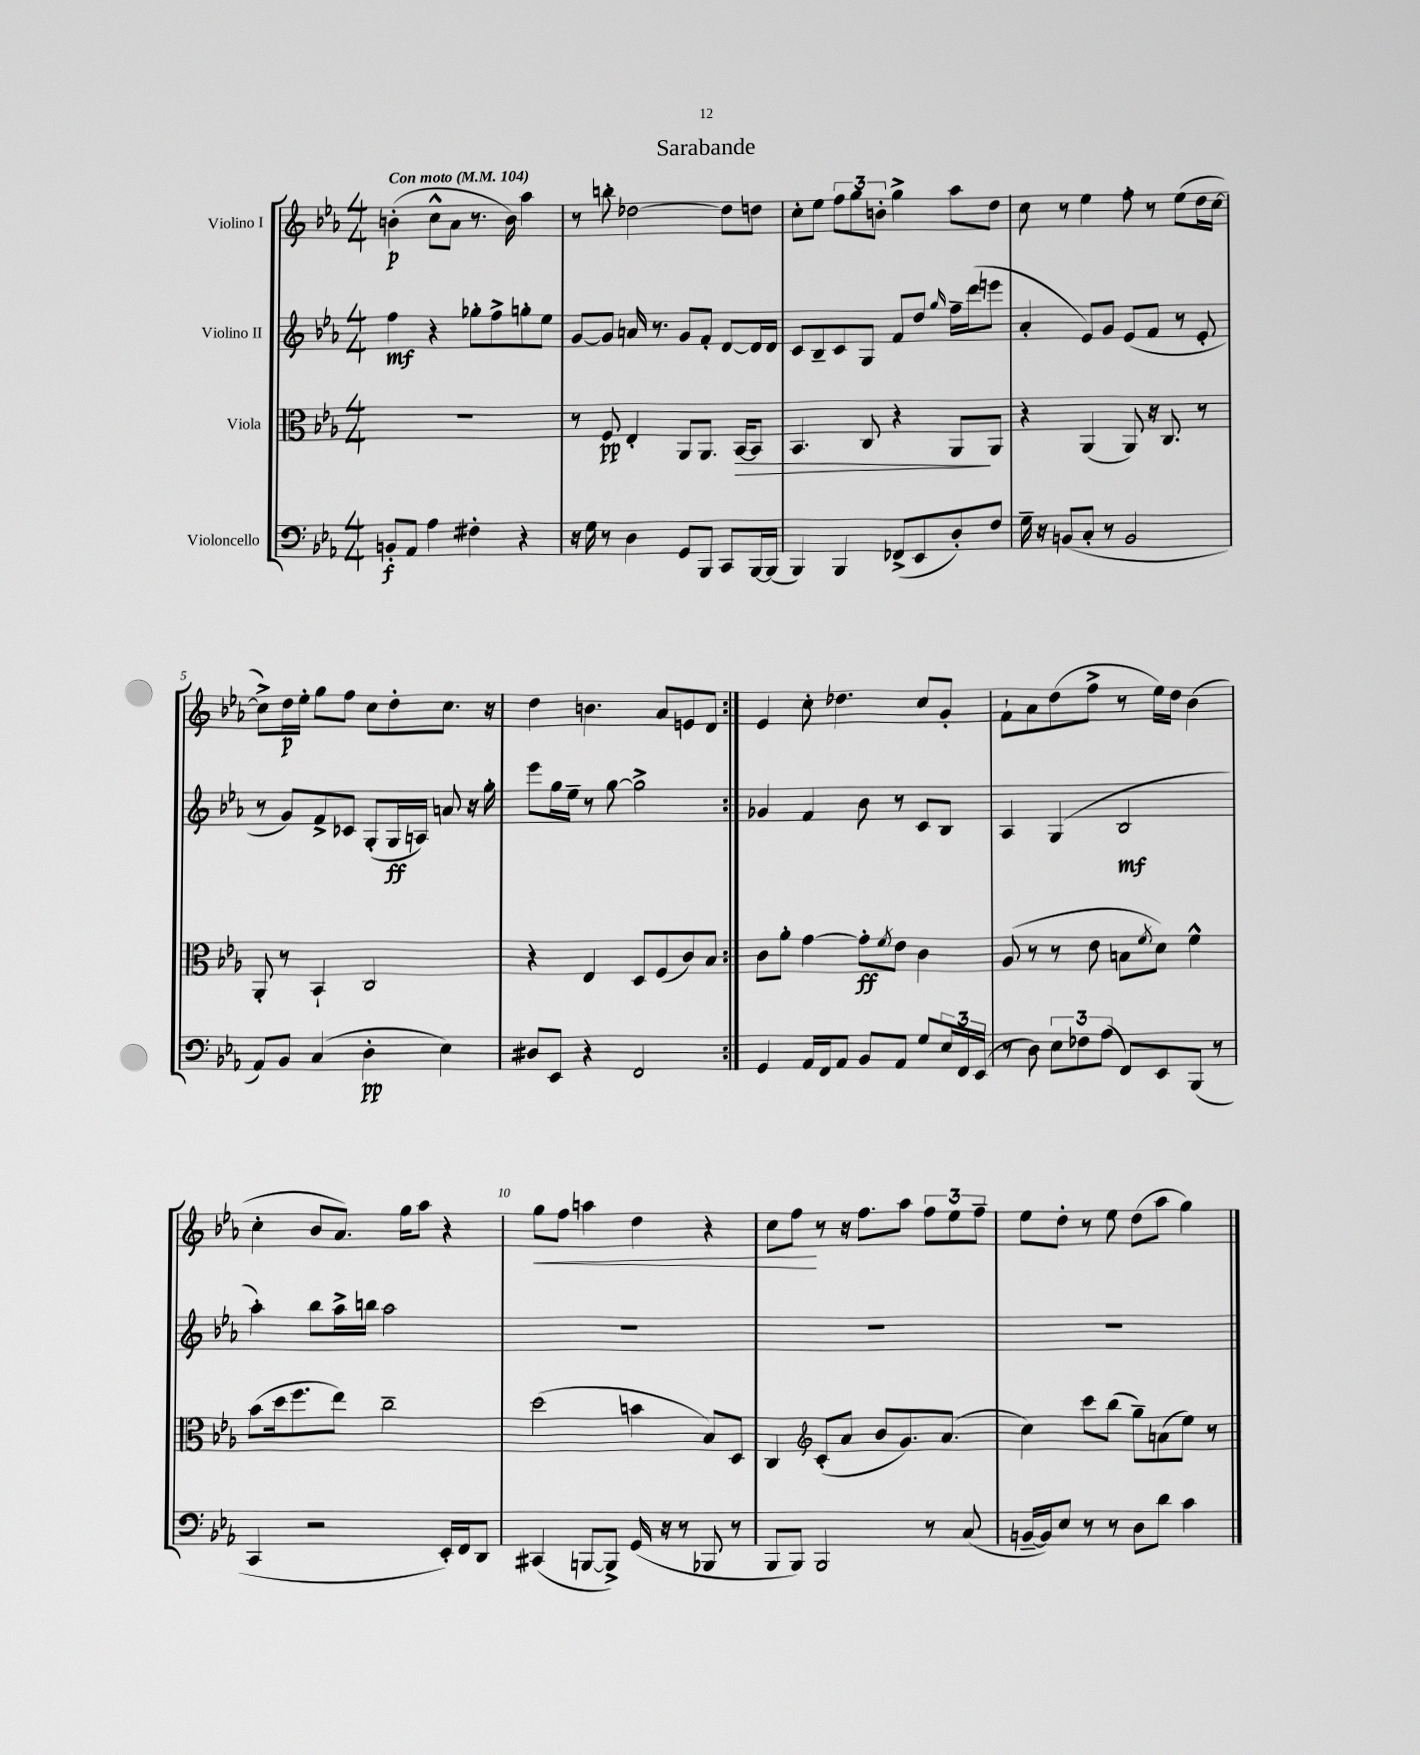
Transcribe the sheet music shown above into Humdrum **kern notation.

**kern	**kern	**kern	**kern
*staff4	*staff3	*staff2	*staff1
*clefF4	*clefC3	*clefG2	*clefG2
*k[b-e-a-]	*k[b-e-a-]	*k[b-e-a-]	*k[b-e-a-]
*M4/4	*M4/4	*M4/4	*M4/4
*MM104	*MM104	*MM104	*MM104
8BB'	1r	4ff	(4b'
8AA-	.	.	.
4A-	.	4r	8cc^^
.	.	.	8a-
4F#'	.	8gg-'	8.r
.	.	8ff^	.
.	.	.	16b)
4r	.	8gg'	4aa-
.	.	8ee-	.
=	=	=	=
16r	8r	[8g	8r
16G	.	.	.
8r	8F	8g]	8bb'
4D	4E-'	16a	[2dd-
.	.	8.r	.
8GG	8AA-	8g	.
8BBB-	8.AA-	8f'	.
8CC	.	[8d	8dd-]
.	[16BB-	.	.
[16BBB-	8BB-]	16d]	8dd
(16BBB-]	.	16d	.
=	=	=	=
4BBB-)	4.BB-	8c	8cc'
.	.	8B-~	8ee-
4BBB-	.	8c	12ff
.	.	.	12gg
.	8C	8G	.
.	.	.	12b'
(8FF-^	4r	8f	4gg^
8EE-	.	8dd	.
.	.	16qqgg	.
8D')	8AA-	16ff~	8aa-
.	.	(16ddd	.
8F	8AA-	8eee	8dd
=	=	=	=
16G~	4r	4a-'	8cc
16r	.	.	.
(8BB	.	.	8r
8C'	(4AA-	8e-)	4ee-
8r	.	8g	.
2BB	8AA-)	(8e-	8ff'
.	16r	8f	8r
.	8.C	.	.
.	.	8r	(8ee-
.	8r	8e-'	16dd
.	.	.	[16cc
=	=	=	=
8AA-)	8AA-'	8r	8cc^])
8BB-	8r	8g)	16dd
.	.	.	16ee-'
(4C	4BB-`	8f^	8gg
.	.	8c-	8ff
4D'	2C	(8G'	8cc
.	.	16G	8dd'
.	.	16A)	.
4E-)	.	8a	8.cc
.	.	16r	.
.	.	16gg'	16r
=	=	=	=
8D#	4r	8eee-	4dd
8EE-	.	16gg	.
.	.	16ee-~	.
4r	4E-	8r	4.b
.	.	[8gg	.
2FF	8D	2gg^]	.
.	(8F	.	8a-
.	8c)	.	8e
.	8B-	.	8d
=:|!	=:|!	=:|!	=:|!
4GG	8c	4g-	4e-
.	8a-'	.	.
16AA-	[4g	4f	8cc'
16FF	.	.	.
8AA-	.	.	4.dd-
8BB-	8g']	8b-	.
.	8qf	.	.
8AA-	8e-	8r	.
8G	4c	8c	8cc
24E-	.	8B-	8g'
24FF	.	.	.
(24EE-	.	.	.
=	=	=	=
8r	(8A-	4A-	8f`
8D)	8r	.	8a-
12E-	8r	(4G	(8dd
12F-	.	.	.
.	8e-	.	8ff^
(12A-	.	.	.
8FF)	8B	2B-	8r
.	8qf	.	.
8EE-	8d)	.	16ee-)
.	.	.	16dd
(8BBB-	4f^^	.	(4b-
8r	.	.	.
=	=	=	=
4CC	(8b-	4aa-')	4cc'
.	16dd	.	.
.	8.ff	.	.
2r	.	8bb-	8b-
.	8ee-)	16aa-^	8.a-)
.	.	16bb	.
.	2cc~	2aa-	.
.	.	.	16gg
.	.	.	8aa-
16EE-')	.	.	4r
16FF	.	.	.
8DD	.	.	.
=	=	=	=
(4CC#	(2dd	1r	8gg
.	.	.	8ff
[8BBB	.	.	4aa
8BBB^])	.	.	.
(16GG	4b	.	4dd
16r	.	.	.
8r	.	.	.
8BBB-	8B-)	.	4r
8r	8D	.	.
=	=	=	=
8BBB-	4C	1r	8cc
8BBB-)	.	.	8ff
*	*clefG2	*	*
2BBB-	(8c'	.	8r
.	8a-	.	16r
.	.	.	8.ff
.	8b-	.	.
.	8.g)	.	8aa-
8r	.	.	12ff
.	(8.a-	.	.
.	.	.	12ee-
(8C	.	.	.
.	.	.	12ff~
=	=	=	=
[16BB~	4cc)	1r	8ee-
16BB])	.	.	.
8E-	.	.	8dd'
8r	8ccc	.	8r
8r	(8bb-	.	8ee-
8D	8gg~)	.	(8dd
8d	(8a	.	8aa-
4c	8ee-)	.	4gg)
.	8r	.	.
==	==	==	==
*-	*-	*-	*-
